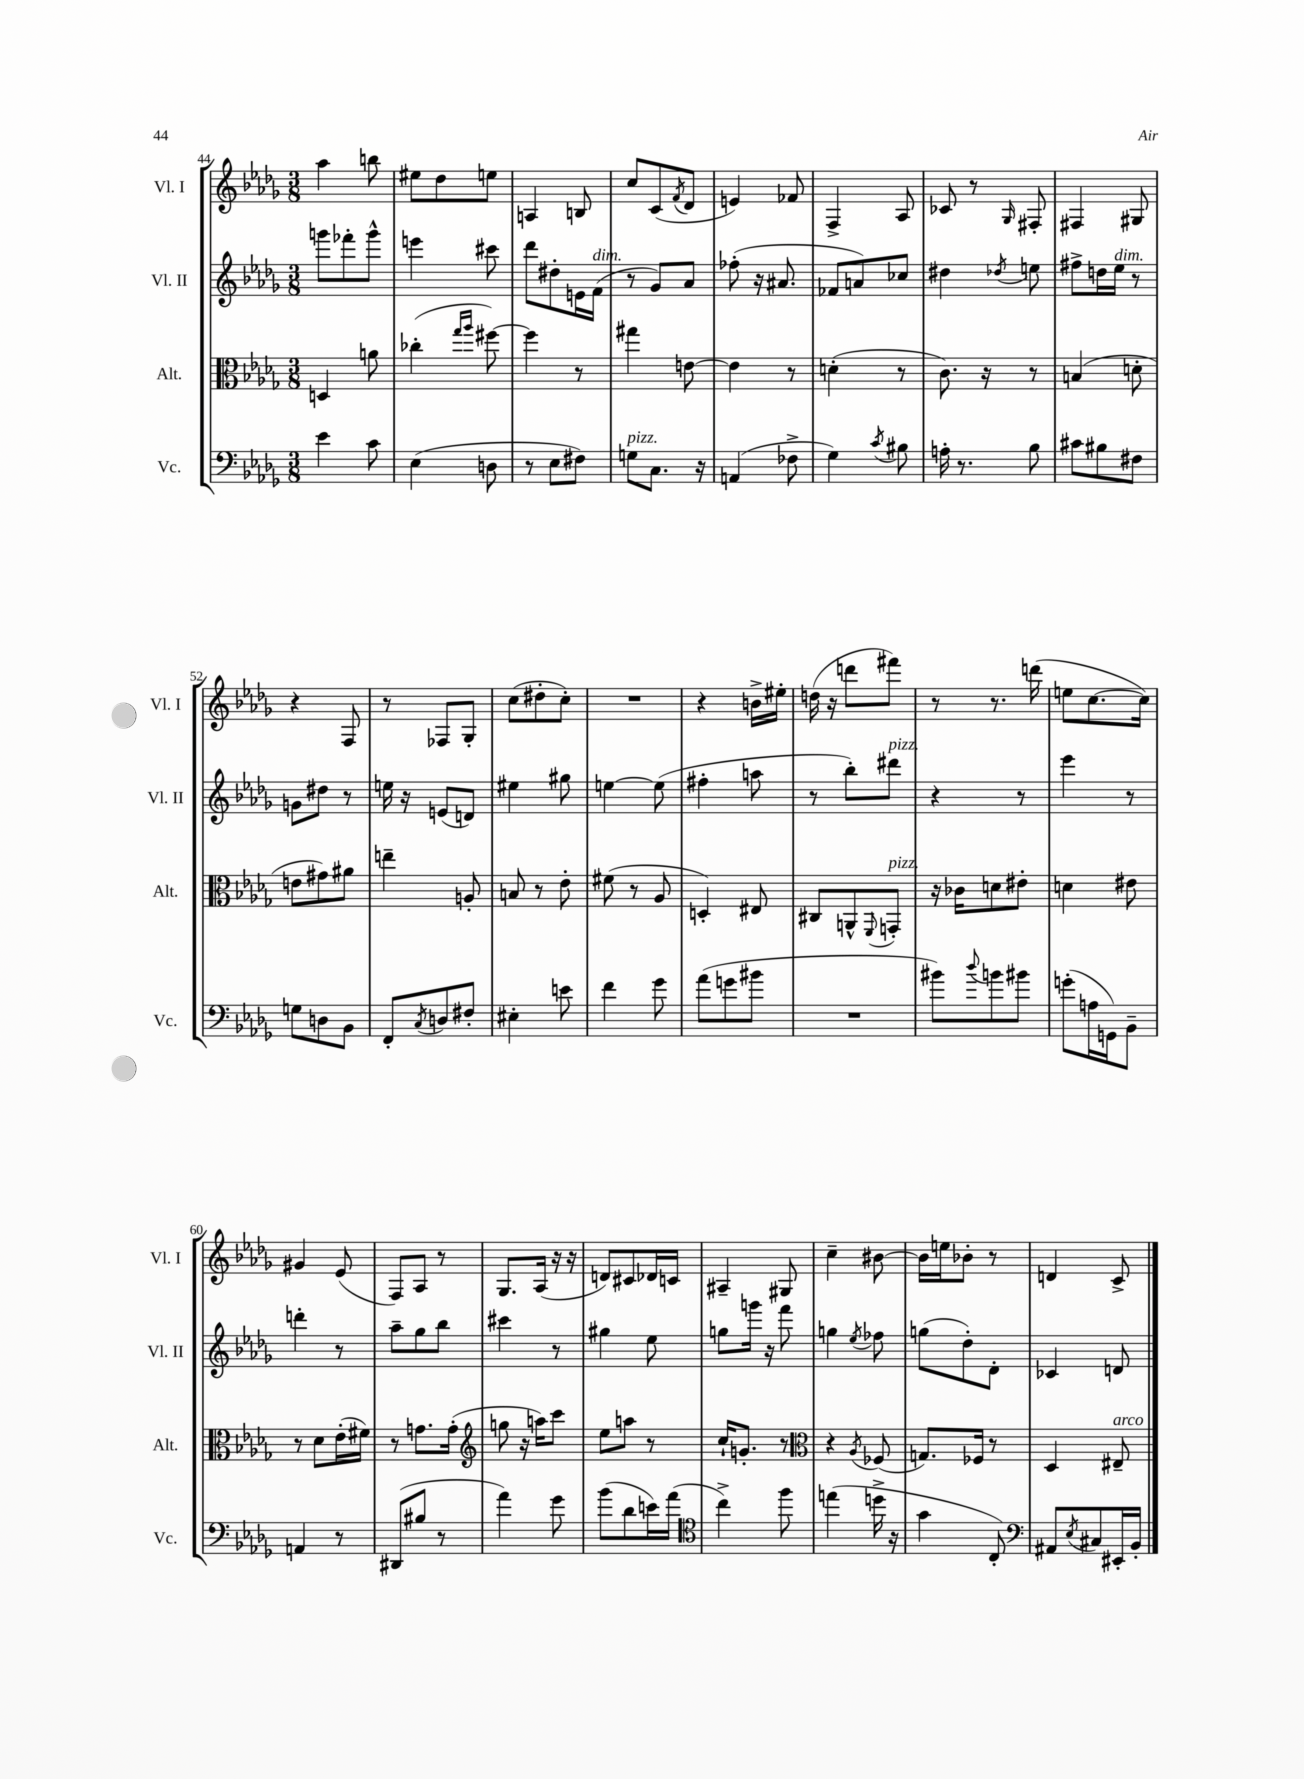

**kern	**kern	**kern	**kern
*staff4	*staff3	*staff2	*staff1
*clefF4	*clefC3	*clefG2	*clefG2
*k[b-e-a-d-g-]	*k[b-e-a-d-g-]	*k[b-e-a-d-g-]	*k[b-e-a-d-g-]
*M3/8	*M3/8	*M3/8	*M3/8
4e-	4D	8ggg	4aa-
.	.	8fff-'	.
8c	8a	8ggg^^	8bb
=	=	=	=
(4E-	(4cc-'	4eee	8ee#
.	.	.	8dd-
.	16qqgg-	.	.
.	16qqaa-	.	.
8D	[8ff#)	8ccc#	8ee
=	=	=	=
8r	4ff#]	8ddd-	4A
8E-	.	8dd#'	.
8F#)	8r	16e	8B
.	.	(16f	.
=	=	=	=
8G	4gg#	8r	8cc
8.C	.	8g-)	(8c
.	.	.	8qf
.	[8e	8a-	8d-
16r	.	.	.
=	=	=	=
(4AA	4e]	(8ff-'	4e)
.	.	16r	.
.	.	8.a#	.
8F-^	8r	.	8f-
=	=	=	=
4G-)	(4d'	8f-	4F^
.	.	8a)	.
8qc	.	.	.
8B#	8r	8cc-	8A-
=	=	=	=
16A'	8.c)	4dd#	8c-
8.r	.	.	.
.	.	.	8r
.	16r	.	.
.	.	8qdd-	16qqG-
8B-	8r	8ee	8F#'
=	=	=	=
8c#	(4B	8ff#^	4F#
8B#	.	16dd	.
.	.	16ee-	.
8F#	8d'	8r	8G#
=	=	=	=
8G	8e	8g	4r
8D	8g#)	8dd#	.
8BB-	8a#	8r	8F
=	=	=	=
8FF'	4ee~	16ee	8r
.	.	16r	.
8qC	.	.	.
8D	.	(8e	8F-
8F#'	8A'	8d)	8G-'
=	=	=	=
4E#'	8B	4ee#	(8cc
.	8r	.	8dd#'
8e	8e-'	8gg#	8cc')
=	=	=	=
4f	(8f#	[4ee	4.r
.	8r	.	.
8g-	8A-	(8ee]	.
=	=	=	=
(8a-	4D')	4ff#'	4r
8g	.	.	.
8b#	8E#	8aa	16b^
.	.	.	16ee#'
=	=	=	=
4.r	8C#	8r	(16dd
.	.	.	16r
.	8AA^^	8bb-')	8ddd
.	8qqFF	.	.
.	8GG'	8ddd#	8fff#)
=	=	=	=
8b#)	16r	4r	8r
.	16c-	.	.
8qqdd-	.	.	.
8b	8d	.	8.r
8b#	8e#'	8r	.
.	.	.	(16ddd
=	=	=	=
(8g'	4d	4eee-	8ee
16A	.	.	[8.cc
16GG)	.	.	.
8BB-~	8e#	8r	.
.	.	.	16cc])
=	=	=	=
4AA	8r	4ddd'	4g#
.	8d-	.	.
8r	(16e-'	8r	(8e-
.	16f#)	.	.
=	=	=	=
(8DD#	8r	8aa-~	8F)
8B#	8.g	8gg-	8A-
8r	.	8bb-	8r
.	(16g'	.	.
=	=	=	=
*	*clefG2	*	*
4a-)	8gg	4ccc#	8.G-
.	16r	.	.
.	16aa)	.	(16A-
8g-	8ccc	8r	16r
.	.	.	16r
=	=	=	=
(8b-	8ee-	4gg#	8d)
8d-	8aa	.	8c#
16e)	8r	8ee-	16d-
(16a-	.	.	16c
=	=	=	=
*clefC4	*	*	*
4cc^)	16cc`	8gg	4A#~
.	8.g'	.	.
.	.	16ggg	.
.	.	16r	.
8ff	8r	8fff	8G#
=	=	=	=
*	*clefC3	*	*
(4ee	4r	4gg	4cc~
.	8qA-	8qee-	.
16dd^	(8F-	8ff-	[8b#
16r	.	.	.
=	=	=	=
4g-	8.G)	(8gg	16b#]
.	.	.	16ee
.	.	8dd-')	8b-'
.	16F-	.	.
8C')	8r	8d-'	8r
=	=	=	=
*clefF4	*	*	*
8AA#	4D-	4c-	4d
8qE-	.	.	.
8C#	.	.	.
16EE#'	8E#~	8d	8c^
16BB-'	.	.	.
==	==	==	==
*-	*-	*-	*-
